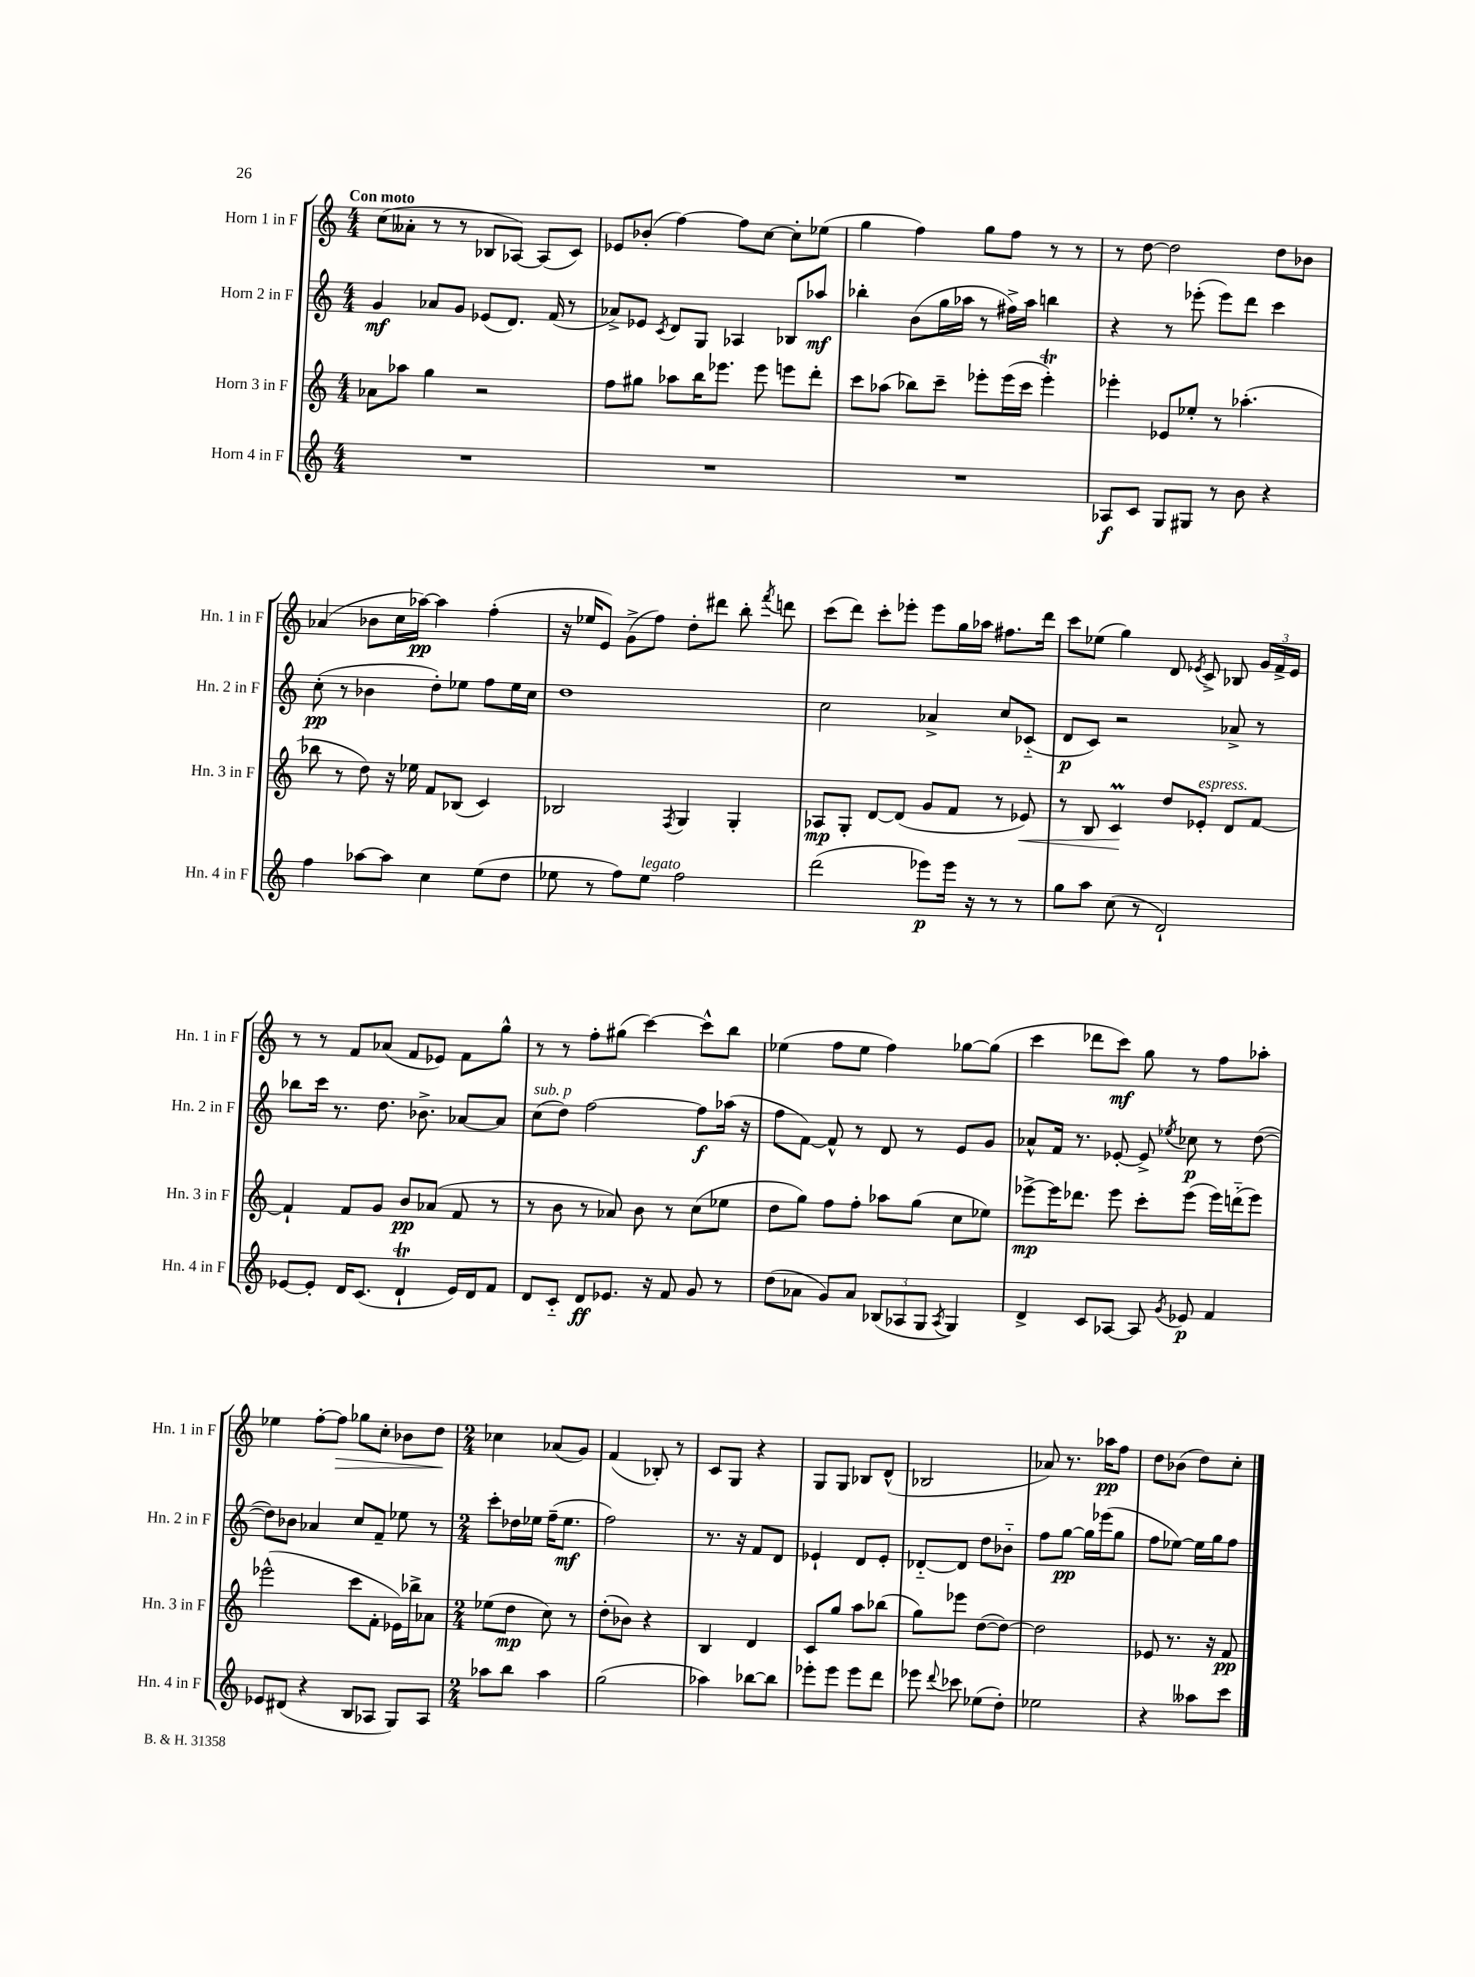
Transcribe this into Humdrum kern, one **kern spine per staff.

**kern	**kern	**kern	**kern
*staff4	*staff3	*staff2	*staff1
*clefG2	*clefG2	*clefG2	*clefG2
*k[]	*k[]	*k[]	*k[]
*M4/4	*M4/4	*M4/4	*M4/4
1r	8a-\L	4g/	(8cc\L
.	8aa-\J	.	8a--'\J
.	4gg\	8a-/L	8r
.	.	8g/J	8r
.	2r	(8e-/L	8B-/L
.	.	8.d/J)	[8A-/J)
.	.	.	(8A-/]L
.	.	(16f/	.
.	.	8r	8c/J)
=	=	=	=
1r	8ff\L	8a-^/L)	8e-/L
.	8gg#\J	8e-/J	(8b-'/J
.	.	8qc/	.
.	8aa-\L	8d/L	[4ff\)
.	16bb\K	8G/J	.
.	8.eee-\J	.	.
.	.	4A-/	8ff\]L
.	8eee-\	.	[8cc\J
.	8eee\L	8B-/L	8cc'\]L
.	8ddd'\J	8aa-/J	(8ee-\J
=	=	=	=
1r	8ccc\L	4bb-'\	4gg\
.	(8aa-\J	.	.
.	8bb-\L)	(8b\L	4ff\)
.	8ccc~\J	16gg\L	.
.	.	16aa-\JJ	.
.	8eee-'\L	8r	8gg\L
.	(16eee-\L	16ff#^\LL)	8ff\J
.	16ccc\JJ	16aa-\JJ	.
.	4eee-'\)	4bb\	8r
.	.	.	8r
=	=	=	=
8A-/L	4eee-'\	4r	8r
8c/J	.	.	[8dd\
8G/L	8e-/L	8r	2dd\]
8G#/J	8ee-'/J	(8eee-'\	.
8r	8r	8eee-\L)	.
8b\	(4.aa-'\	8ddd\J	.
4r	.	4ccc\	8dd\L
.	.	.	8b-\J
=	=	=	=
4ff\	8bb-\	(8cc'\	(4a-/
.	8r	8r	.
[8aa-\L	8dd\)	4b-\	8b-\L
8aa-\]J	16r	.	16cc\L
.	16ee-\	.	[16aa-\JJ)
4cc\	8f/L	8dd'\L)	4aa-\]
.	(8B-/J	8ee-\J	.
(8ee\L	4c/)	8ff\L	(4ff'\
8dd\J	.	16ee-\L	.
.	.	16cc\JJ	.
=	=	=	=
8ee-\	2B-/	1dd	16r
.	.	.	16ee-/LK
8r	.	.	8e/J)
8ff\L)	.	.	(8g^\L
8ee-\J	.	.	8ff\J)
.	8qF/	.	.
2ff\	4G/	.	8dd'\L
.	.	.	8ddd#\J
.	4G'/	.	8bb'\
.	.	.	8qfff/
.	.	.	8ddd\
=	=	=	=
(2ddd\	8A-/L	2cc\	(8ccc\L
.	8G'/J	.	8ddd\J)
.	[8d/L	.	8ccc'\L
.	(8d/]J	.	8eee-'\J
8eee-\L)	8g/L	4a-^/	8eee-\L
16eee-\Jk	8f/J	.	16gg\L
16r	.	.	16aa-\JJ
8r	8r	8cc/L	8.ff#\L
8r	8e-/)	(8c-'~/J	.
.	.	.	16ddd\Jk
=	=	=	=
8gg\L	8r	8d/L	8ccc\L
8aa\J	8B/	8c/J)	(8ee-\J
(8cc\	4c/	2r	4gg\)
8r	.	.	.
2d`/)	8dd/L	.	8d/
.	.	.	8qe-/
.	8e-'/J	.	8c^/
.	8d/L	8a-^/	8B-/
.	[8f/J	8r	24g/LL
.	.	.	24f^/
.	.	.	24e-/JJ
=	=	=	=
[8e-/L	4f`/]	8bb-\L	8r
8e-'/]J	.	16ccc\Jk	8r
.	.	8.r	.
16d/LK	8f/L	.	8f/L
(8.c/J	.	.	.
.	8g/J	8.dd\	(8a-/J
4d`/	8b/L	.	8f/L
.	.	8.b-^\	.
.	(8a-/J	.	8e-/J)
16e-/LL)	8f/	[8a-/L	8f\L
16d/J	.	.	.
8f/J	8r	8a-/]J	8gg^^\J
=	=	=	=
8d/L	8r	(8cc\L	8r
8c'~/J	8b\	8dd\J)	8r
8d/L	8r	[2ff\	8ff'\L
8.e-/J	8a-/)	.	(8gg#\J
.	8b\	.	[4ccc\)
16r	.	.	.
8f/	8r	.	.
8g/	(8cc\L	8ff\]L	8ccc^^\]L
8r	8ee-\J	(16aa-\Jk	8bb\J
.	.	16r	.
=	=	=	=
(8dd\L	8dd\L	8ff\L	(4ee-\
8a-\J	8gg\J)	[8f\J)	.
8g/L)	8ff\L	8f^^/]	8ff\L
8a-/J	8ff'\J	8r	8ee-\J
(12B-/L	8aa-\L	8d/	4ff\)
12A-/	.	.	.
.	(8gg\J	8r	.
12G/J	.	.	.
8qA-/	.	.	.
4G/)	8cc\L	8e/L	[8gg-\L
.	8ee-\J)	8g/J	(8gg-\]J
=	=	=	=
4d^/	[8eee-^\L	8a-^^/L	4ccc\
.	16eee-\]K	16f/Jk	.
.	8.ddd-\J	8.r	.
8c/L	.	.	8ddd-\L
[8A-/J	8eee-\	[8e-'/	8ccc\J)
8A-/]	8ccc'\L	8e-^/]	8gg\
8qg/	.	8qee-/	.
8e-/	(8eee-\J	8cc-\	8r
4f/	16eee-\LL)	8r	8ff\L
.	(16ddd'~\J	.	.
.	8eee-\J)	([8dd\	8aa-'\J
=	=	=	=
8e-/L	(2eee-^^\	8dd\]L)	4ee-\
(8d#/J	.	8b-\J	.
4r	.	4a-/	[8ff'\L
.	.	.	8ff\]J
8B/L	8ccc\L	8cc/L	8gg-\L
8A-/J	8f'\J	8f~/J	8cc'\J
8G/L)	16e-\LL)	8ee-\	8b-\L
.	16bb-^\J	.	.
8A-/J	8a-\J	8r	8dd\J
=	=	=	=
*M2/4	*M2/4	*M2/4	*M2/4
8aa-\L	(8ee-\L	8ccc'\L	4cc-\
8bb\J	8dd\J	16dd-\L	.
.	.	16ee-\JJ	.
4aa-\	8cc\)	(16ff~\LK	(8a-/L
.	.	8.ee-\J	.
.	8r	.	8g/J)
=	=	=	=
(2gg\	(8dd'\L	2ff\)	(4f/
.	8b-\J)	.	.
.	4r	.	8B-'/)
.	.	.	8r
=	=	=	=
4aa-\)	4B/	8.r	8c/L
.	.	.	8G/J
.	.	16r	.
[8bb-\L	4d/	8f/L	4r
8bb-\]J	.	8d/J	.
=	=	=	=
8eee-'\L	8c/L	4e-`/	8G/L
8eee-\J	8gg/J	.	8G/J
8eee-\L	8aa\L	8d/L	8B-/L
8ddd\J	(8bb-\J	8e-'/J	(8d^^/J
=	=	=	=
8eee-\	8gg\L)	[8d-'~/L	2B-/
8qqddd/	.	.	.
8ccc-\	8eee-\J	8d-/]J	.
(8ee-\L	([8dd\L	8dd\L	.
8dd'\J)	8dd\_J)	8b-'~\J	.
=	=	=	=
2ee-\	2dd\]	8ff\L	8a-/)
.	.	[8gg\J	8.r
.	.	16gg\]LL	.
.	.	(16eee-\J	16aa-\LK
.	.	8gg\J	8ff\J
=	=	=	=
4r	8e-/	8ff\L	8dd\L
.	8.r	[8ee-\J)	(8b-\J
8aa--\L	.	16ee-\]LL	8dd\L)
.	16r	16gg\J	.
8ccc\J	8f/	8ff\J	8cc'\J
==	==	==	==
*-	*-	*-	*-
